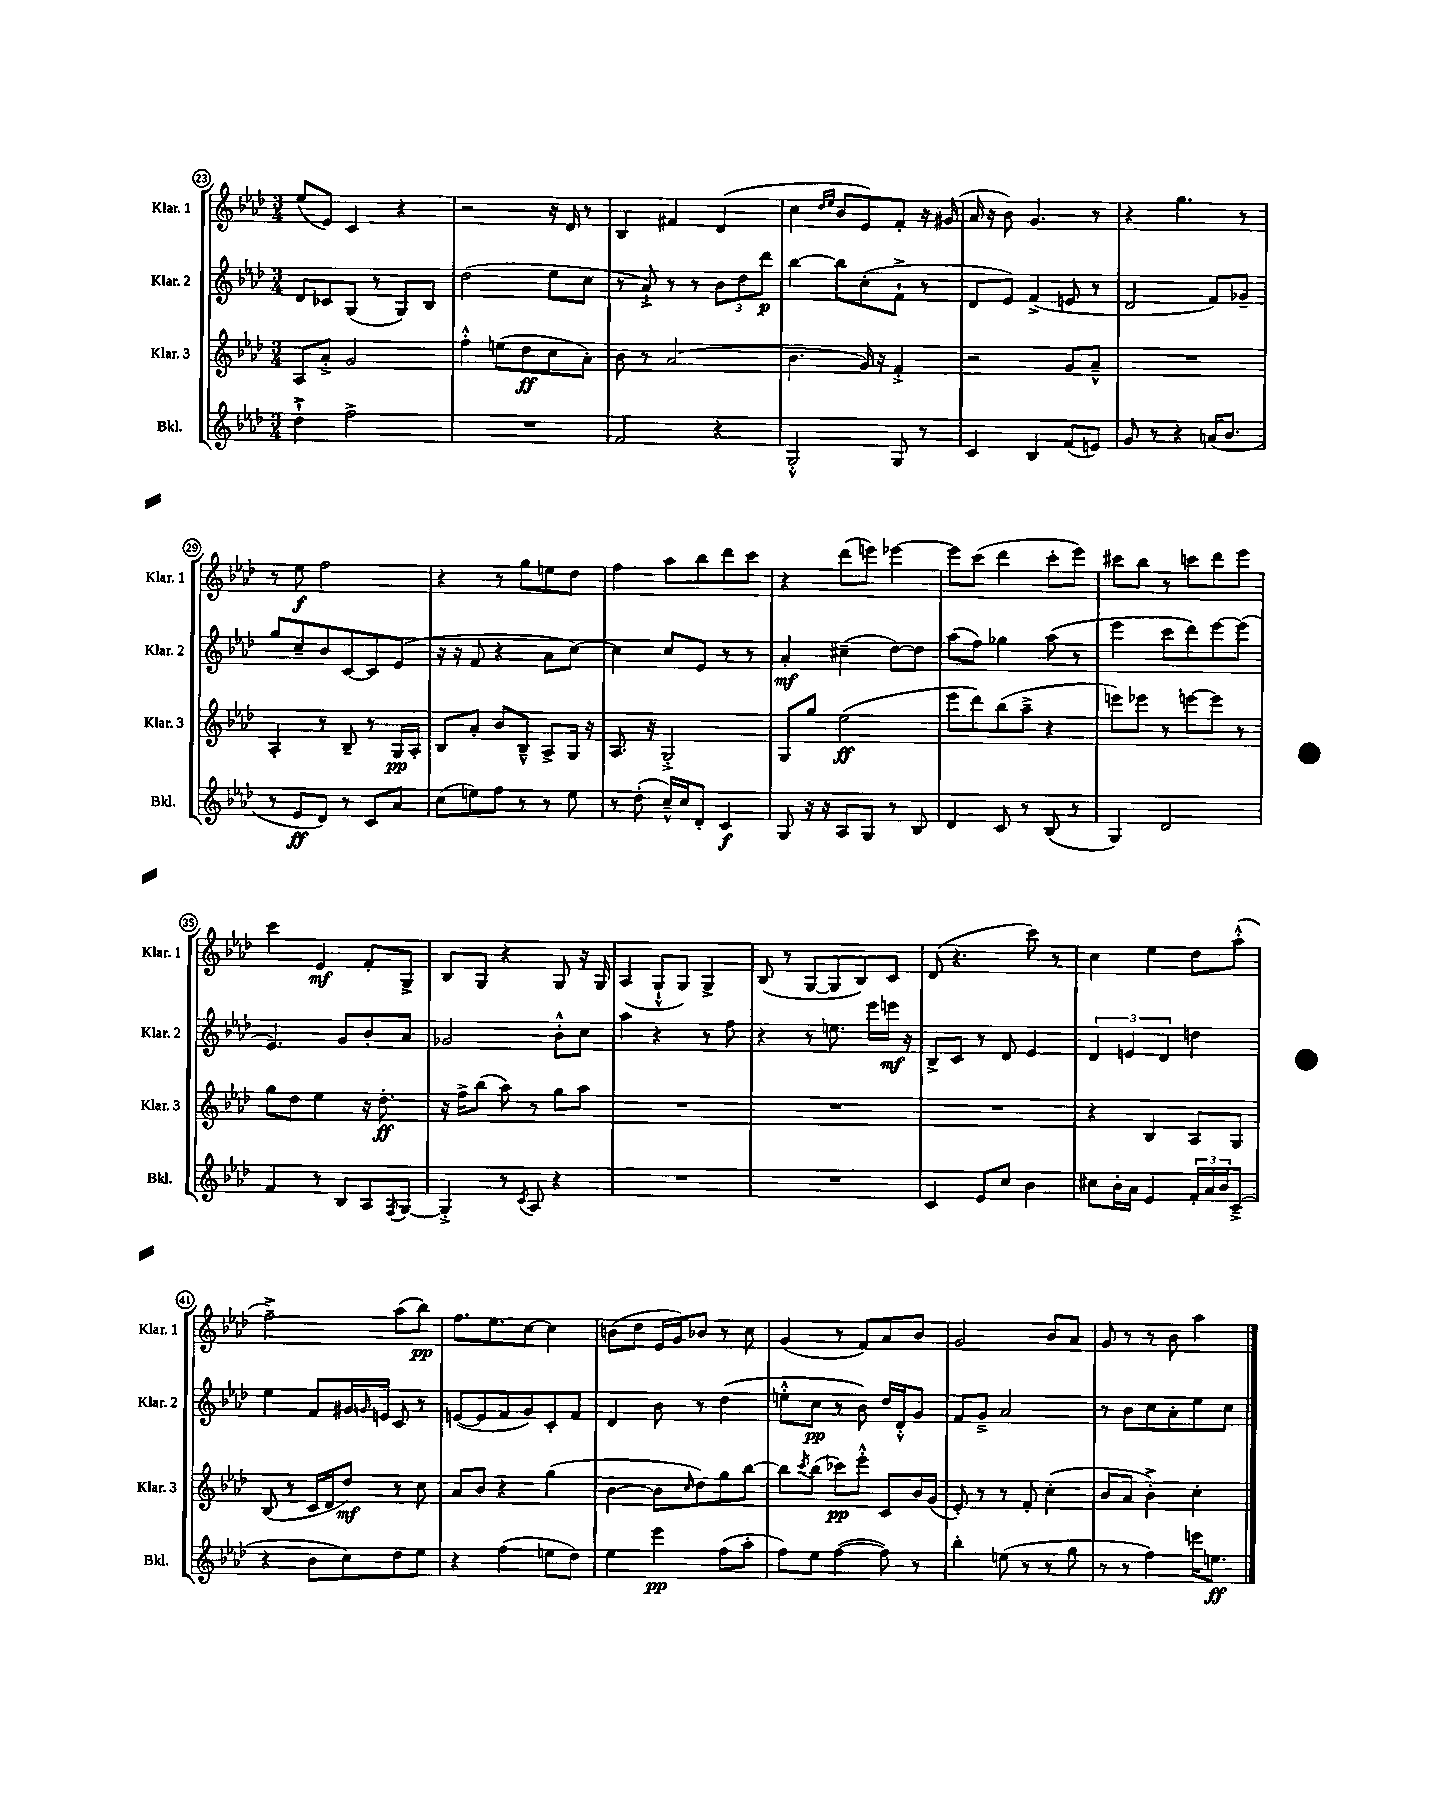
<<
\new StaffGroup <<
\new Staff = "s0" \with { instrumentName = "Klar. 1" shortInstrumentName = "Klar. 1" } {
    \clef treble \key aes \major \numericTimeSignature \time 3/4
    ees''8( ees'8) c'4 r4 |
    r2 r16 des'16 r8 |
    bes4 fis'4 des'4( |
    c''4 \grace { des''16 ees''16 } bes'8 ees'8) f'8-. r16 gis'16( |
    aes'16 r16 bes'8) g'4. r8 |
    r4 g''4. r8 |
    r8 ees''8\f f''2 |
    r4 r8 g''8 e''8 des''8 |
    f''4 aes''8 bes''8 des'''8 c'''8 |
    r4 des'''8( e'''8) ees'''4~ |
    ees'''8 c'''8( des'''4 c'''8-. ees'''8) |
    cis'''8 bes''8 r8 c'''8 des'''8 ees'''8 |
    c'''4 ees'4\mf f'8-. g8-> |
    bes8 g8 r4 g8 r16 g16 |
    aes4( g8-!-^ g8) g4-> |
    bes8( r8 g8~ g8 bes8) c'8 |
    des'8( r4. c'''8) r8 |
    c''4 ees''4 des''8 aes''8-.-^( |
    f''2--->) aes''8( bes''8\pp) |
    f''8. ees''8. c''8~ c''4 |
    b'8( des''8 ees'16 g'16) bes'8 r8 c''8 |
    g'4( r8 f'8) aes'8 bes'8 |
    g'2 bes'8 aes'8 |
    g'8 r8 r8 bes'8 aes''4 \bar "|." |
}
\new Staff = "s1" \with { instrumentName = "Klar. 2" shortInstrumentName = "Klar. 2" } {
    \clef treble \key aes \major \numericTimeSignature \time 3/4
    des'8 ces'8 g8( r8 g8) bes8 |
    des''2( ees''8 c''8 |
    r8 aes'8-!->) r8 r8 \tuplet 3/2 { bes'8 des''8 des'''8\p } |
    bes''4~ bes''8 c''8-.( f'8-!-> r8 |
    des'8 ees'8) f'4->( e'8 r8 |
    des'2 f'8) ges'8-- |
    g''8 c''8-- bes'8 c'8~ c'8 ees'8( |
    r16 r16 f'8 r4 aes'8 c''8~) |
    c''4 c''8 ees'8 r8 r8 |
    aes'4-.\mf cis''4--( des''8~) des''8 |
    aes''8( f''8) ges''4 aes''8( r8 |
    ees'''4 c'''8 des'''8) ees'''8~ ees'''8( |
    ees'4.) g'8 bes'8-. aes'8 |
    ges'2 bes'8-.-^ c''8 |
    aes''4 r4 r8 f''8 |
    r4 r8 e''8. ees'''16 e'''16\mf r16 |
    bes8-> c'8 r8 des'8 ees'4 |
    \tuplet 3/2 { des'4 e'4 des'4 } d''4 |
    ees''4 f'8 gis'16 \grace { g'16 } e'16 c'8 r8 |
    e'8~( e'8 f'8 g'8) c'8-. f'8 |
    des'4 bes'8 r8 des''4( |
    e''8-.-^ c''8\pp r8 bes'8) des''16 des'16-.-^ g'8 |
    f'8 g'8---> aes'2 |
    r8 bes'8 c''8 aes'8-. ees''8 c''8 \bar "|." |
}
\new Staff = "s2" \with { instrumentName = "Klar. 3" shortInstrumentName = "Klar. 3" } {
    \clef treble \key aes \major \numericTimeSignature \time 3/4
    aes8 aes'8-.-> g'2 |
    f''4-.-^ e''8( des''8\ff c''8 aes'8-.) |
    bes'8 r8 aes'2( |
    bes'4. g'16) r16 f'4-.-> |
    r2 g'8 aes'8---^ |
    R2. |
    aes4-. r8 bes8-- r8 g16\pp aes16-. |
    bes8 aes'8-. bes'8 bes8---^ aes8-> g16 r16 |
    aes8. r16 g2-.-> |
    g8 g''8 ees''2\ff( |
    ees'''8 des'''8) bes''8( aes''8---> r4 |
    e'''8) ees'''8 r8 e'''8~ e'''8 r8 |
    g''8 des''8 ees''4 r16 des''8.-.\ff |
    r16 f''16-> bes''8( aes''8) r8 g''8 aes''8 |
    R2. |
    R2. |
    R2. |
    r4 bes4 aes8 g8 |
    bes8( r8 c'16 des'16 des''8\mf) r8 c''8 |
    aes'8 bes'8 r4 g''4( |
    bes'4~ bes'8 \grace { c''16 } des''8) g''8 bes''8~ |
    bes''8 \acciaccatura { c'''8 } bes''8( ces'''8\pp) ees'''8-.-^ c'8 bes'16 g'16( |
    ees'8-.) r8 r8 f'8-. c''4-.( |
    bes'8 aes'8 bes'4-.->) c''4-. \bar "|." |
}
\new Staff = "s3" \with { instrumentName = "Bkl." shortInstrumentName = "Bkl." } {
    \clef treble \key aes \major \numericTimeSignature \time 3/4
    des''4-!-> f''2-> |
    R2. |
    f'2 r4 |
    g2-.-^ g8 r8 |
    c'4 bes4 f'8( e'8) |
    g'8 r8 r4 a'16( bes'8. |
    r8 ees'8\ff des'8) r8 c'8 aes'8 |
    c''8( e''8) f''8 r8 r8 e''8 |
    r8 des''8-.( c''16---^) c''16 des'8-. c'4\f |
    g8 r16 r16 aes8 g8 r8 bes8 |
    des'4 c'8 r8 bes8( r8 |
    g4) des'2 |
    f'4 r8 bes8 aes8 \acciaccatura { f8 } g8~ |
    g4-.-> r8 \acciaccatura { c'8 } aes8 r4 |
    R2. |
    R2. |
    c'4 ees'8 c''8 bes'4 |
    cis''8 bes'16-. aes'16 ees'4 \tuplet 3/2 { f'16-. aes'16 bes'16 } c'8--->( |
    r4 bes'8 c''8) des''8 ees''8 |
    r4 f''4( e''8 des''8) |
    ees''4 ees'''4\pp f''8( aes''8-. |
    f''8) ees''8 f''4~( f''8) r8 |
    bes''4-. e''8( r8 r8 g''8 |
    r8 r8 f''4) e'''16 e''8.\ff \bar "|." |
}
>>
>>
\layout { \context { \Score currentBarNumber = #23 \override BarNumber.stencil = #(make-stencil-circler 0.1 0.3 ly:text-interface::print) } }
